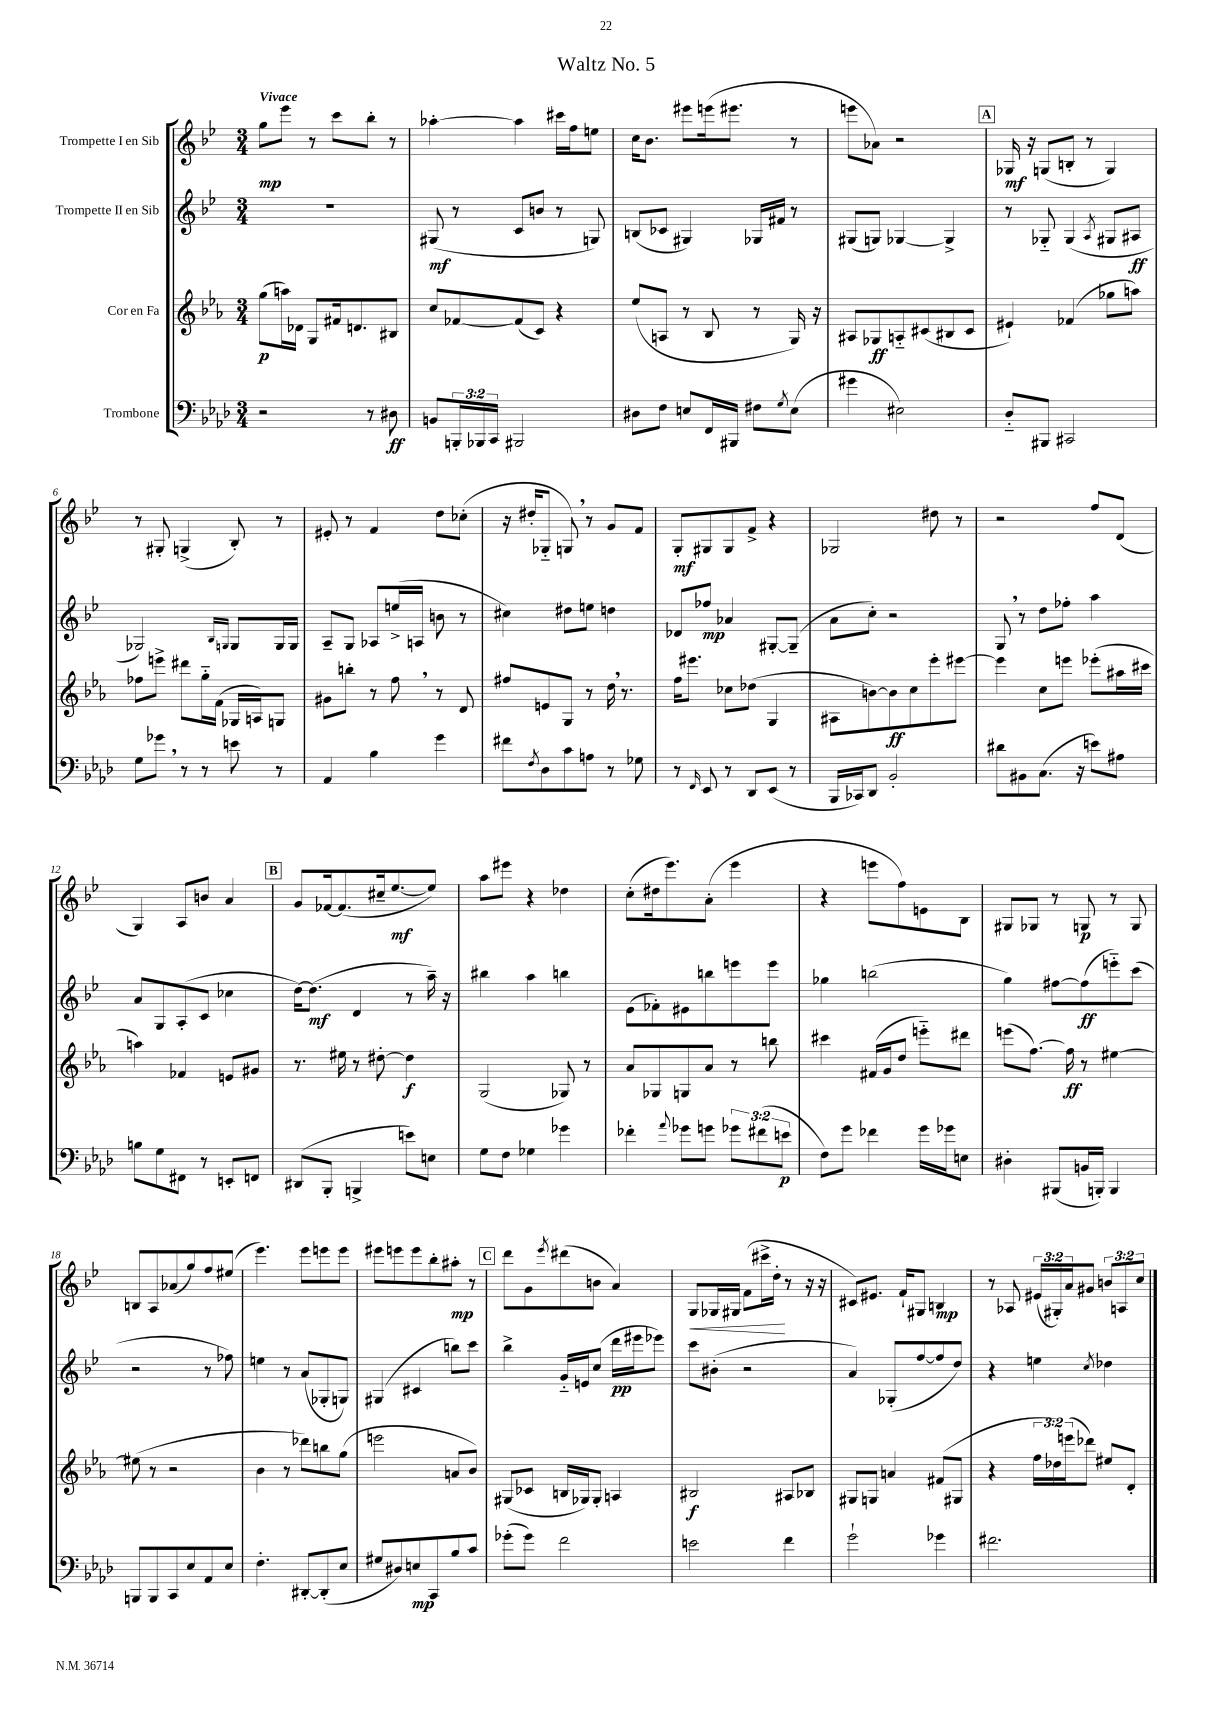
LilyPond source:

\header { title = "Waltz No. 5" }
<<
\new StaffGroup <<
\new Staff = "s0" \with { instrumentName = "Trompette I en Sib" } {
    \clef treble \key bes \major \numericTimeSignature \time 3/4 \override Staff.TupletNumber.text = #tuplet-number::calc-fraction-text \tempo "Vivace"
    g''8\mp ees'''8 r8 c'''8 bes''8-. r8 |
    aes''4~-. aes''4 cis'''16 f''16 e''8 |
    c''16 bes'8. eis'''8 e'''16( eis'''8. r8 |
    e'''8 aes'8) r2 |
    \mark \markup { \box "A" } ges16\mf r16 g8( b8-. r8 g4) |
    r8 gis8-. g4->( bes8-.) r8 |
    eis'8-. r8 f'4 d''8 ces''8-.( |
    r16 dis''16-. ges8-_ g8) \breathe r8 g'8 f'8 |
    g8-.\mf gis8 gis8 f'8-> r4 |
    ges2 dis''8 r8 |
    r2 f''8 d'8( |
    g4) a8 b'8 a'4 |
    \mark \markup { \box "B" } g'8 fes'16~ fes'8.( cis''16-- ees''8.~\mf ees''8) |
    a''8 eis'''8 r4 des''4 |
    c''8-.( dis''16 ees'''8.) a'8-.( ees'''4 |
    r4 e'''8 f''8) e'8 bes8 |
    gis8 ges8 r8 g8\p r8 g8 |
    b8 a8 aes'8( g''8) f''8 eis''8( |
    ees'''4.) ees'''8 e'''8 e'''8 |
    eis'''8 e'''8 e'''8 bes''8-. ais''8-.\mp r8 |
    \mark \markup { \box "C" } d'''8 g'8 \acciaccatura { ees'''8 } dis'''8( b'8 a'4) |
    g8\< ges16 gis16 f'8( cis'''16-> d''16-.\! r8 r16 r16 |
    cis'8) eis'8. f'16-! gis8 b4\mp |
    r8 aes8 \tuplet 3/2 { eis'16( gis16-.) a'16 } gis'8 \tuplet 3/2 { b'8 a8 c''8 } \bar "|." |
}
\new Staff = "s1" \with { instrumentName = "Trompette II en Sib" } {
    \clef treble \key bes \major \numericTimeSignature \time 3/4
    R2. |
    gis8\mf( r8 c'8 b'8 r8 g8) |
    b8( ces'8 gis4) ges16 fis'16 r8 |
    gis8( g8) ges4~ ges4-> |
    \mark \markup { \box "A" } r8 ges8-_ ges4( \acciaccatura { a8 } gis8 ais8\ff |
    ges2) \grace { bes16 g16 } g8 g16 g16 |
    a8-- g8 aes8 e''16->( a16 b'8 r8 |
    cis''4) dis''8 e''8 d''4 |
    des'8 fes''8\mp aes'4 gis8~-. gis8--( |
    a'8 c''8-.) r2 |
    g8 \breathe r8 d''8 fes''8-. a''4 |
    a'8 g8 a8-.( c'8 ces''4 |
    \mark \markup { \box "B" } d''16~) d''8.\mf( d'4 r8 a''16--) r16 |
    bis''4 a''4 b''4 |
    ees'8( fes'8-.) eis'8 b''8 e'''8 e'''8 |
    ges''4 b''2( |
    g''4) fis''8~ fis''8\ff( e'''8-_) c'''8( |
    r2 r8 fes''8) |
    e''4 r8 a'8( ges8-. g8) |
    gis4( cis'4 b''8) c'''8 |
    \mark \markup { \box "C" } bes''4-> g'16-_ e'16 c''8( d'''16\pp eis'''16 ees'''8) |
    c'''8 bis'8-.( r2 |
    a'4) ges8-.( f''8~ f''8 d''8) |
    r4 e''4 \acciaccatura { c''8 } des''4 \bar "|." |
}
\new Staff = "s2" \with { instrumentName = "Cor en Fa" } {
    \clef treble \key ees \major \numericTimeSignature \time 3/4 \override Staff.TupletNumber.text = #tuplet-number::calc-fraction-text
    g''8\p( a''16) des'16 g8 fis'16 d'8. bis8 |
    c''8 fes'8~ fes'8( c'8) r4 |
    ees''8( a8 r8 bes8 r8 g16) r16 |
    ais8 ges8\ff a8-_ cis'8( bis8 cis'8 |
    \mark \markup { \box "A" } eis'4-!) fes'4( ges''8 a''8) |
    fes''8 e'''8-> dis'''8 g''16-_ f'16( ges16 a16) g8 |
    gis'8 b''8-. r8 f''8 \breathe r8 d'8 |
    fis''8 e'8 g8 r8 d''16 \breathe r8. |
    f''16 eis'''8. ces''8 des''8( g4 |
    ais8 b'8~) b'8\ff c''8 ees'''8-. eis'''8~ |
    eis'''4 c''8 e'''8 ees'''8-.( ais''16 cis'''16 |
    a''4) fes'4 e'8 gis'8 |
    \mark \markup { \box "B" } r8. eis''16 r8 dis''8~-. dis''4\f |
    g2( ges8) r8 |
    aes'8 ges8 g8 aes'8 r8 b''8 |
    cis'''4 fis'16( g'16 d''8 e'''8-_) dis'''8 |
    e'''8( f''8.~) f''16\ff r8 eis''4~ |
    eis''8( r8 r2 |
    bes'4 r8 des'''8) b''8 g''8( |
    e'''2 a'8 bes'8) |
    \mark \markup { \box "C" } gis8( ces'8 b16 ges16) ges8-. a4 |
    bis2\f ais8 bes8 |
    gis8 g8 a'4 fis'8( gis8 |
    r4 \tuplet 3/2 { f''16 des''16) e'''16( } des'''8) eis''8 d'8-. \bar "|." |
}
\new Staff = "s3" \with { instrumentName = "Trombone" } {
    \clef bass \key aes \major \numericTimeSignature \time 3/4 \override Staff.TupletNumber.text = #tuplet-number::calc-fraction-text
    r2 r8 dis8\ff |
    b,8 \tuplet 3/2 { b,,16-. bes,,16 c,16 } bis,,2 |
    dis8 f8 e8 f,16 bis,,16 fis8 \acciaccatura { g8 } e8( |
    gis'4 eis2) |
    \mark \markup { \box "A" } des8-_ bis,,8 cis,2 |
    g8 ges'8 \breathe r8 r8 e'8 r8 |
    aes,4 bes4 g'4 |
    fis'8 \acciaccatura { f8 } des8 c'8 a8 r8 ges8 |
    r8 \grace { f,16 } ees,8 r8 des,8 ees,8( r8 |
    bes,,16 ces,16) des,8 bes,2-. |
    dis'8 bis,8 c8.( r16 e'8) ais8 |
    b8 g8 fis,8 r8 e,8-. f,8 |
    \mark \markup { \box "B" } dis,8( bes,,8-. b,,4-> e'8) e8 |
    g8 f8 ges4 ges'4 |
    fes'4-. \appoggiatura { aes'8 } ges'8 g'8 \tuplet 3/2 { ges'8 fis'8( e'8\p } |
    f8) g'8 fes'4 g'16 ges'16 e8 |
    dis4-. bis,,8( b,16 b,,16-.) b,,4 |
    b,,8 b,,8 c,8 ees8 aes,8 ees8 |
    f4.-. dis,8~-. dis,8-.( ees8 |
    gis8 dis8) e8\mp c,8 bes8 c'8 |
    \mark \markup { \box "C" } ges'8-.( ges'8) f'2 |
    e'2 f'4 |
    g'2-! ges'4 |
    fis'2. \bar "|." |
}
>>
>>
